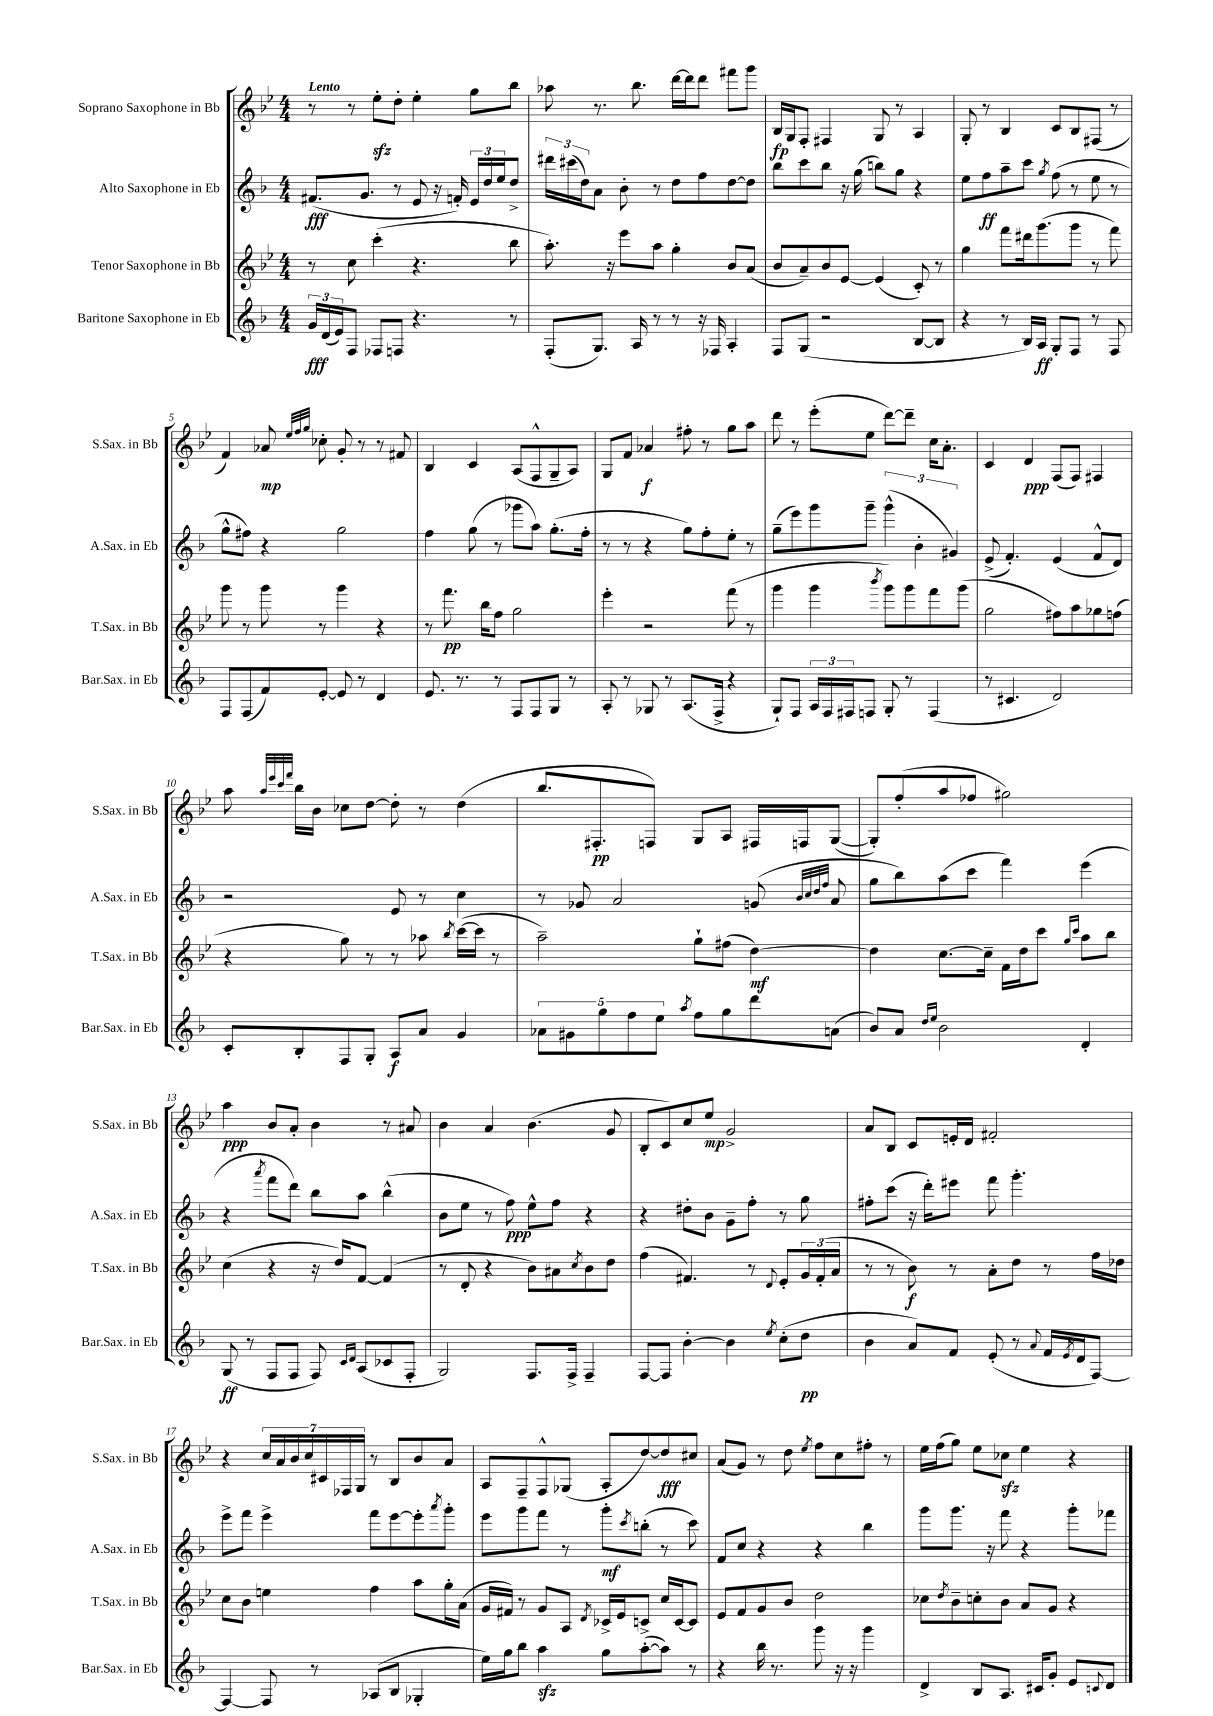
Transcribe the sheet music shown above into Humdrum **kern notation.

**kern	**kern	**kern	**kern
*staff4	*staff3	*staff2	*staff1
*clefG2	*clefG2	*clefG2	*clefG2
*k[b-]	*k[b-e-]	*k[b-]	*k[b-e-]
*M4/4	*M4/4	*M4/4	*M4/4
24g	8r	(8.f#	8r
(24d	.	.	.
24e)	.	.	.
8F	8cc	.	8r
.	.	8.g	.
8F-	(4ccc'	.	8ee-'
8F	.	8r	8dd'
4.r	4.r	8e	4ee-'
.	.	16r	.
.	.	16f')	.
.	.	24e	8gg
.	.	24dd	.
.	.	24ee	.
8r	8bb-	8dd^	8bb-
=	=	=	=
(8F'	8.aa')	24ddd#	8aa-
.	.	(24ccc#	.
.	.	24dd)	.
8.G)	.	8a	8.r
.	16r	.	.
.	8eee-	8b-'	.
16A	.	.	8.bb-
8r	8aa	8r	.
8r	4gg'	8dd	[16ddd
.	.	.	16ddd]
16r	.	8ff	8ddd
16F-	.	.	.
4A'	8b-	[8dd	8fff#
.	(8a	8dd]	8ggg
=	=	=	=
8F	8b-	8bb-	16B-
.	.	.	16G
(8G	8a~)	8ccc	8F'
2r	8b-	8bb-	4F#
.	[8e-	16r	.
.	.	(16gg	.
.	(4e-]	8bb)	8G
.	.	8gg	8r
[8B-	8c')	4r	4A
8B-]	8r	.	.
=	=	=	=
4r	4gg	8ee	8G'
.	.	8ff	8r
8r	8fff	8aa~	4B-
16B-)	16ddd#	8ccc	.
16A	(8.ggg	.	.
.	.	8qgg	.
8G'	.	(8ff	8c
8F	8ggg	8r	8B-
8r	8r	8ee	(8F#
8F	8fff)	8r	8r
=	=	=	=
8F	8ggg	8gg^^	4f)
(8F	8r	8ff#)	.
8f)	8ggg	4r	8a-
.	.	.	32qqee-
.	.	.	32qqff
.	.	.	32qqgg
[8e'	8r	.	8cc-'
8e]	4ggg	2gg	8g'
8r	.	.	8r
4d	4r	.	8r
.	.	.	8f#
=	=	=	=
8.e	8r	4ff	4B-
.	8.fff	.	.
8.r	.	.	.
.	.	(8gg	4c
.	16bb-	.	.
8r	8ff	8r	.
8F	2gg	8ggg-	(8A
8F	.	8aa)	8F^^
8G	.	(8.gg'	8G~
8r	.	.	8A)
.	.	16ff'	.
=	=	=	=
8A'	4eee-'	8r	8G
8r	.	8r	8f
8G-	2r	4r	4a-
8r	.	.	.
(8.A	.	8gg)	8ff#'
.	.	8ff'	8r
16F^	.	.	.
4r	(8fff	8ee'	8gg
.	8r	8r	8aa
=	=	=	=
8G`)	4ggg	(8gg~	8ddd
8F	.	8eee)	8r
24A	4ggg	8ggg	(8eee-'
24F	.	.	.
24F#	.	.	.
8F	.	8ggg~	8ee-
.	8qbbb-	.	.
8G'	8ggg)	(6ggg^^	[8ddd)
8r	8ggg	.	8ddd~]
.	.	6b-'	.
(4F	8fff	.	16cc
.	.	.	8.a'
.	.	6g#)	.
.	(8ggg	.	.
=	=	=	=
8r	2gg	(8e^	4c
4.c#	.	4.f')	.
.	.	.	4d
2d)	8ff#)	(4e	(8F
.	8aa	.	8F)
.	8gg-	8f^^	4F#
.	(8ff	8d)	.
=	=	=	=
8c'	4r	2r	8aa
.	.	.	32qqaa
.	.	.	32qqeee-
.	.	.	32qqccc
.	.	.	32qqfff
8B-'	.	.	16bb-
.	.	.	16b-
8F	8gg)	.	8cc-
8G'	8r	.	[8dd
8A	8r	8e	8dd']
8a	8aa-	8r	8r
.	8qbb-	.	.
4g	([16ccc	4cc	(4dd
.	16ccc]	.	.
.	8r	.	.
=	=	=	=
10a-	2aa~)	8r	8.bb-
10g#	.	.	.
.	.	8g-	.
.	.	.	8.F#'
10gg	.	.	.
.	.	2a	.
10ff	.	.	.
.	.	.	8F)
10ee	.	.	.
8qaa	.	.	.
8ff	8gg`	.	8G
8gg	(8ff#	.	8A
8ddd	[4dd)	(8g	16F#
.	.	.	16F
.	.	32qqb-	.
.	.	32qqcc	.
.	.	32qqdd	.
.	.	32qqff	.
(8a	.	8a	([8G
=	=	=	=
8b-)	4dd]	8gg	8G'])
8a	.	8bb-)	(8ff'
16qqdd	.	.	.
16qqee	.	.	.
2b-	[8.cc	(8aa	8aa
.	.	8ccc	8ff-
.	16cc~]	.	.
.	16f	4fff)	2gg#)
.	16dd	.	.
.	8ccc	.	.
.	16qqgg	.	.
.	16qqccc	.	.
4d'	8aa	(4eee	.
.	8bb-	.	.
=	=	=	=
(8G	(4cc	4r	4aa
8r	.	.	.
.	.	8qaaa	.
8F	4r	8fff	8b-
8F	.	8ddd)	8a'
8F)	16r	8bb-	4b-
.	16dd)	.	.
16qqc	.	.	.
16qqd	.	.	.
(8A	[8f	8aa	.
8c-	(4f]	(4bb-^^	8r
8F'	.	.	8a#
=	=	=	=
2G)	8r	8b-	4b-
.	8d'	8ee	.
.	4r	8r	4a
.	.	8ff)	.
8.F	8b-)	8ee^^	(4.b-
.	8a#	8ff	.
16F^	.	.	.
.	8qcc	.	.
4F~	8b-	4r	.
.	8dd	.	8g
=	=	=	=
[8F	(4ff	4r	8B-'
8F]	.	.	8c)
[4b-'	4.f#)	8dd#'	8cc
.	.	8b-	8ee-
4b-]	.	8g~	2g^
.	8r	8ff'	.
8qee	8qqd	.	.
(8cc'	8e-'	8r	.
8dd	24g	8gg	.
.	(24f#'	.	.
.	24a	.	.
=	=	=	=
4b-	8r	8ff#'	8a
.	8r	(8ccc	8B-
8a)	8b-)	16r	8c
.	.	16ddd')	.
8f	8r	8eee#	16e'
.	.	.	16d
(8e'	8a'	8fff	2f#'
8r	8dd	4.ggg'	.
8qqa	.	.	.
16f	8r	.	.
8qe	.	.	.
16d	.	.	.
[8F)	16ff	.	.
.	16dd-	.	.
=	=	=	=
4F_	8cc	8eee^	4r
.	8b-	8fff	.
8F]	4ee	4eee^	28cc
.	.	.	28a
.	.	.	28b-
.	.	.	28cc
8r	.	.	.
.	.	.	28c#
.	.	.	28F-
.	.	.	28G
(8A-	4ff	8fff	8r
8B-	.	[8eee	8B-
4G-'	8aa	8eee']	8b-
.	.	8qaaa	.
.	16gg'	8ggg'	8a
.	(16a	.	.
=	=	=	=
16ee)	16g	8eee	8A
16gg	16f#)	.	.
8bb-	8r	8ggg	8F~
4aa	8g	8fff	8F^^
.	8A	8r	(8G-
.	8qd	.	.
8gg	16c-^	8ggg'	8A'
.	16e-	.	.
.	.	8qccc	.
([8aa'	8c^	(8bb'	[8dd)
8aa])	16cc	8r	8dd]
.	[16c	.	.
8r	8c]	8ccc)	8cc#
=	=	=	=
4r	8e-	8f	(8a
.	8f	8cc	8g)
16bb-	8g	4r	8r
8.r	.	.	.
.	8b-	.	8dd
.	.	.	8qee-
8ggg	2dd	4r	8ff
16r	.	.	8cc
16r	.	.	.
4ggg	.	4bb-	8ff#'
.	.	.	8r
=	=	=	=
4d^	8cc-	8ggg	16ee-
.	.	.	(16ff
.	8qdd	.	.
.	8b-~	8.ggg	8gg)
8B-	8cc'	.	8ee-
.	.	16r	.
8.A	8b-	8fff	8cc-
.	8a	4r	4ee-
16c#	.	.	.
8g'	8g	.	.
8e	4r	8ggg'	4r
8qqc	.	.	.
8d	.	8fff-	.
==	==	==	==
*-	*-	*-	*-
